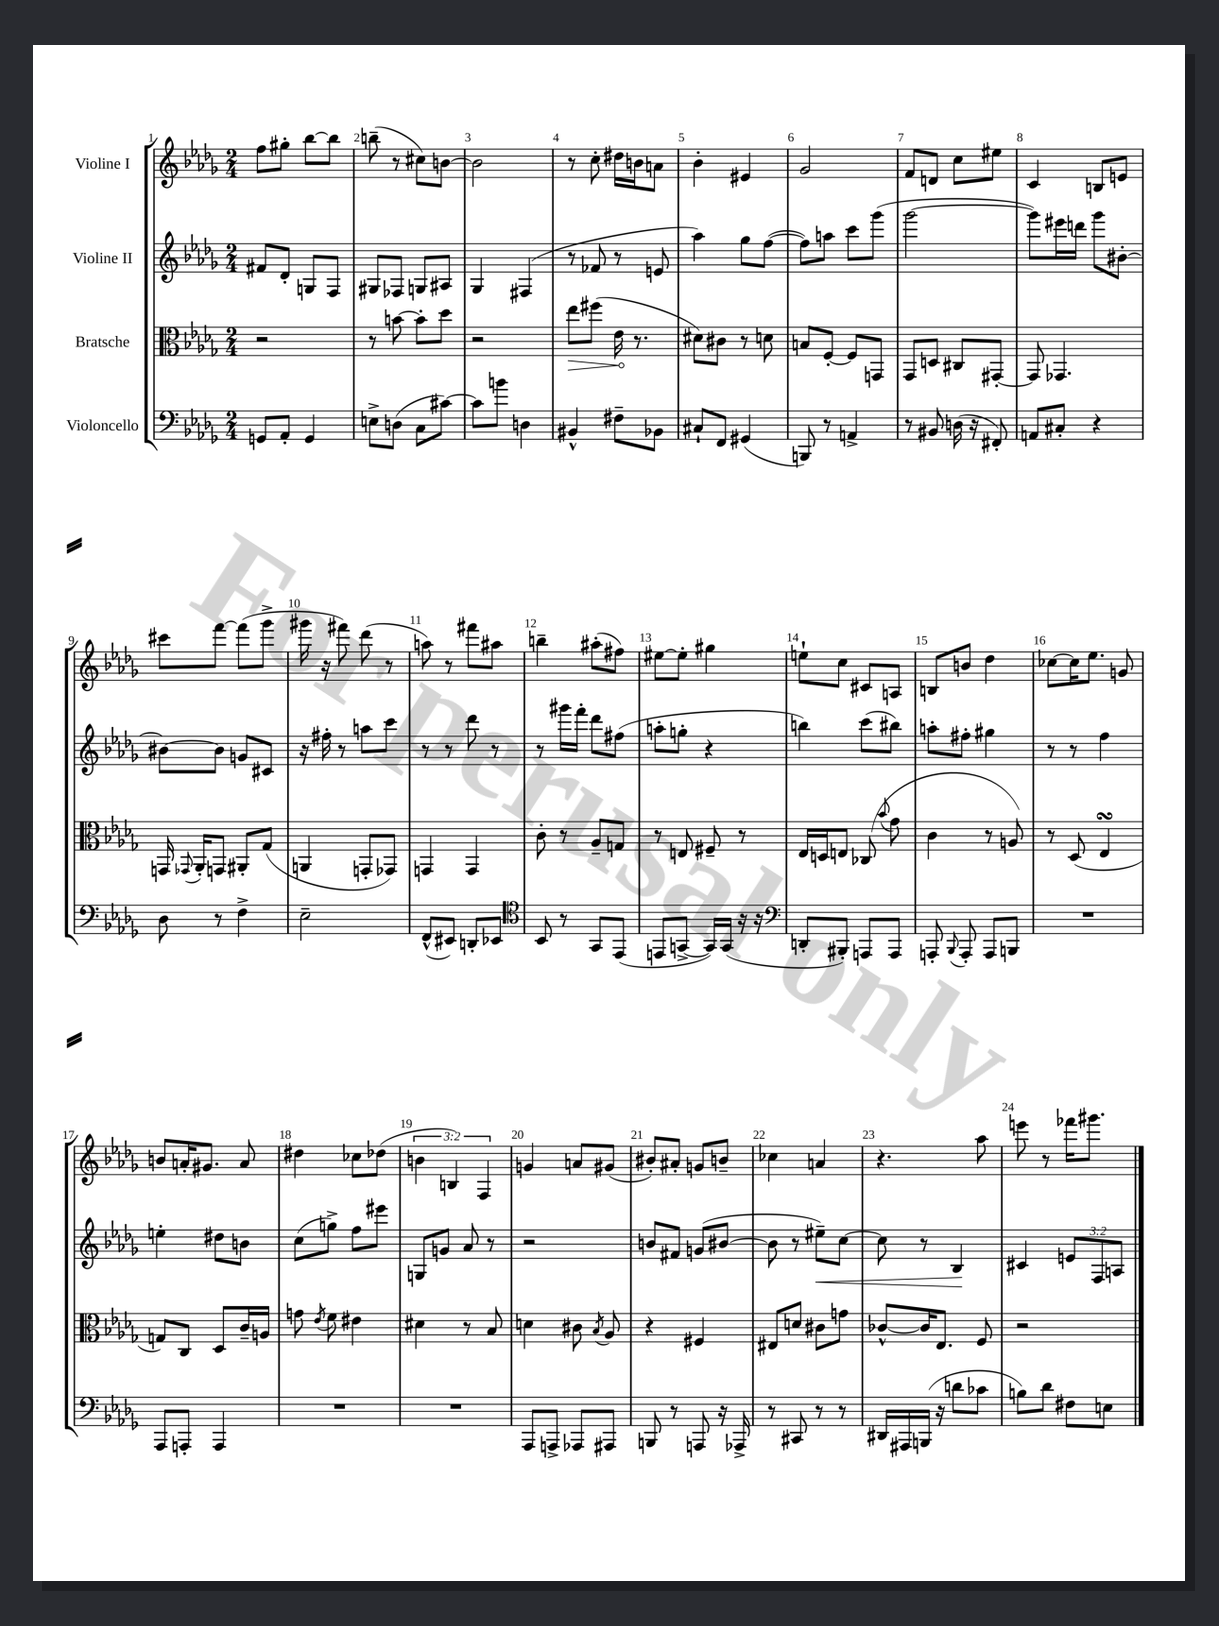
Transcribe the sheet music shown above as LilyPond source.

<<
\new StaffGroup <<
\new Staff = "s0" \with { instrumentName = "Violine I" } {
    \clef treble \key des \major \numericTimeSignature \time 2/4 \override Staff.TupletNumber.text = #tuplet-number::calc-fraction-text
    \autoBeamOff f''8[ gis''8]-. bes''8[~ bes''8] |
    b''8--( r8 cis''8[) b'8]~ |
    b'2 |
    r8 c''8-. dis''16[ b'16 a'8] |
    bes'4-. eis'4 |
    ges'2 |
    f'8[ d'8] c''8[ eis''8] |
    c'4 b8[ e'8] |
    cis'''8[ f'''8]~ f'''8[( ges'''8]-> |
    gis'''16 r16 fis'''8) des'''8( r8 |
    a''8) r8 fis'''8[ ais''8] |
    b''4-- ais''8[-.( fis''8]) |
    eis''8[~ eis''8]-. gis''4 |
    e''8[-! c''8] cis'8[ a8] |
    b8[ b'8] des''4 |
    ces''8[~ ces''16 ees''8.] g'8 |
    b'8[ a'16-. gis'8.] a'8 |
    dis''4 ces''8[ des''8]( |
    \tuplet 3/2 { b'4 b4) f4 } |
    g'4 a'8[ gis'8]( |
    bis'8[-.) ais'8]-. g'8[ b'8]-- |
    ces''4 a'4 |
    r4. aes''8 |
    e'''8 r8 fes'''16[ gis'''8.] \bar "|." |
}
\new Staff = "s1" \with { instrumentName = "Violine II" } {
    \clef treble \key des \major \numericTimeSignature \time 2/4 \override Staff.TupletNumber.text = #tuplet-number::calc-fraction-text
    \autoBeamOff fis'8[ des'8]-. g8[ f8] |
    gis8[ fes8] g8[ ais8] |
    ges4 fis4( |
    r8 fes'8 r8 e'8 |
    aes''4) ges''8[ f''8]~( |
    f''8[) a''8] c'''8[ ges'''8]( |
    ges'''2~ |
    ges'''8[) eis'''16 d'''16] ges'''8[ bis'8]~-. |
    bis'8[~ bis'8] g'8[ cis'8] |
    r16 fis''16-. r8 a''8[ c'''8] |
    r8 r8 des'''8 r8 |
    r8 gis'''16[ f'''16]-. des'''8[ fis''8]( |
    a''8[-. g''8]-. r4 |
    b''4) c'''8[( bis''8]) |
    a''8[-. fis''8]-. gis''4 |
    r8 r8 f''4 |
    e''4-. dis''8[ b'8] |
    c''8[( g''8]->) f''8[ eis'''8] |
    g8[ g'8] aes'8 r8 |
    r2 |
    b'8[ fis'8] g'8[( bis'8]~ |
    bis'8 r8 eis''8[--\<) c''8]~ |
    c''8 r8 bes4\! |
    cis'4 \tuplet 3/2 { e'8[ f8 a8] } \bar "|." |
}
\new Staff = "s2" \with { instrumentName = "Bratsche" } {
    \clef alto \key des \major \numericTimeSignature \time 2/4
    \autoBeamOff r2 |
    r8 b'8~ b'8[-. des''8] |
    r2 |
    \once \override Hairpin.circled-tip = ##t ees''8[\> fis''8]( ees'16\! r8. |
    dis'8[) cis'8] r8 d'8 |
    b8[ f8]~-. f8[ g,8] |
    ges,8[ d8] cis8[ gis,8]~-. |
    gis,8 ges,4. |
    g,16 \appoggiatura { ges,8 } aes,16[-. g,8] ais,8[-. ges8]( |
    a,4 g,8[-. ges,8]) |
    g,4 g,4 |
    c'8-. r8 aes8[-- g8] |
    r8 e8 fis8-- r8 |
    ees16[ d16 e8] ces8( \appoggiatura { bes'8 } ges'8 |
    c'4 r8 a8) |
    r8 des8( ees4\turn |
    g8[) c8] des8[ c'16-- a16] |
    g'8 \acciaccatura { ees'8 } f'8 eis'4 |
    dis'4 r8 bes8 |
    d'4 cis'8 \acciaccatura { bes8 } aes8 |
    r4 fis4 |
    eis8[ d'8] cis'8[ g'8] |
    ces'8[~-^ ces'16 ees8.] f8 |
    r2 \bar "|." |
}
\new Staff = "s3" \with { instrumentName = "Violoncello" } {
    \clef bass \key des \major \numericTimeSignature \time 2/4
    \autoBeamOff g,8[ aes,8]-. g,4 |
    e8[-> d8]( c8[ cis'8]~) |
    cis'8[ b'8] d4 |
    bis,4-^ fis8[-- bes,8] |
    cis8[-! f,8] gis,4( |
    b,,8) r8 a,4-> |
    r8 bis,8 d16( r16 fis,8-.) |
    a,8[ cis8]-. r4 |
    des8 r8 f4-> |
    ees2-- |
    f,8[-^( eis,8]) d,8[-. ees,8] |
    \clef tenor bes,8 r8 ges,8[ ees,8]( |
    e,8[ g,8]~-> g,16[) g,16]( r16 r16 |
    \clef bass d,8[-. bis,,8]-.) a,,8[ a,,8] |
    a,,8-. \appoggiatura { bes,,8 } a,,8-. a,,8[ b,,8] |
    R2 |
    aes,,8[ a,,8]-. a,,4 |
    R2 |
    R2 |
    aes,,8[ a,,8]-> aes,,8[ ais,,8] |
    b,,8 r8 a,,8 r16 aes,,16-> |
    r8 cis,8 r8 r8 |
    dis,16[ ais,,16 b,,16]( r16 d'8[ ces'8] |
    b8[) des'8] fis8[ e8] \bar "|." |
}
>>
>>
\layout { \context { \Score \override BarNumber.break-visibility = ##(#f #t #t) barNumberVisibility = #all-bar-numbers-visible } }
